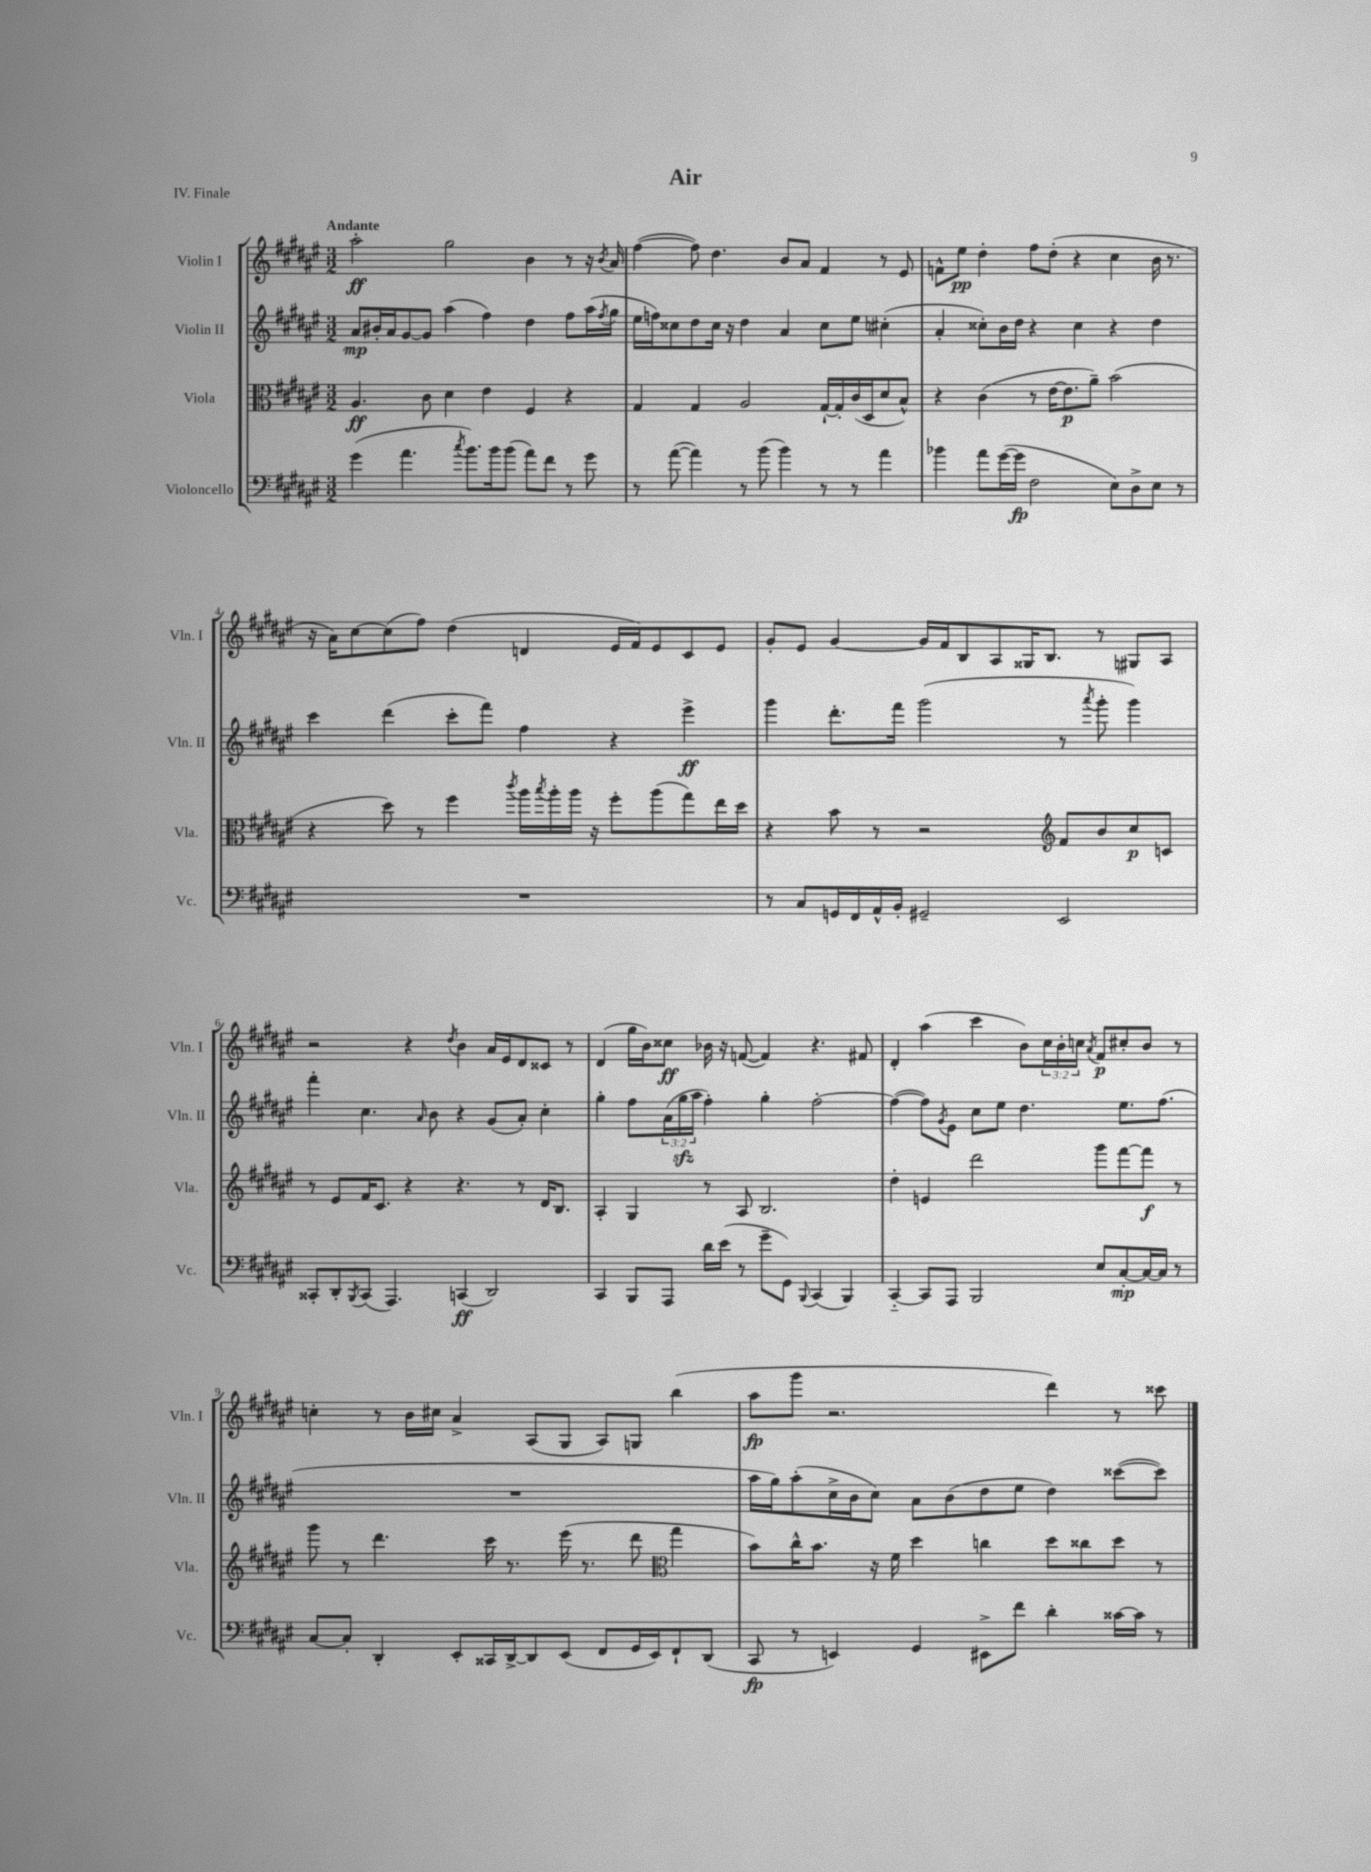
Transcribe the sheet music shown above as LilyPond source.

\header { title = "Air" piece = "IV. Finale" }
<<
\new StaffGroup <<
\new Staff = "s0" \with { instrumentName = "Violin I" shortInstrumentName = "Vln. I" } {
    \clef treble \key fis \major \numericTimeSignature \time 3/2 \override Staff.TupletNumber.text = #tuplet-number::calc-fraction-text \tempo "Andante"
    ais''2-.\ff gis''2 b'4 r8 r16 \acciaccatura { b'8 } ais'16 |
    fis''4~( fis''8) dis''4. b'8 ais'8 fis'4 r8 eis'8 |
    f'8-^ eis''8\pp dis''4-. fis''8 dis''8-.( r4 cis''4 b'16 r8. |
    r16 ais'16) cis''8~ cis''8( fis''8) dis''4( d'4 eis'16 fis'16) eis'8 cis'8 eis'8 |
    gis'8-. eis'8 gis'4~ gis'16 fis'16 b8 ais8 gisis16 b8. r8 gis8 ais8 |
    r2 r4 \acciaccatura { dis''8 } b'4 ais'16 eis'16 dis'8 cisis'8 r8 |
    dis'4( gis''16 b'16) cisis''8\ff bes'16 r16 f'8~( f'4) r4. fis'8 |
    dis'4-. ais''4( cis'''4 b'8) \tuplet 3/2 { cis''16 b'16-. c''16 } \acciaccatura { ais'8 } fis'8\p cis''8-. b'8 r8 |
    c''4-. r8 b'16 cis''16 ais'4-> ais8( gis8 ais8) g8 b''4( |
    ais''8\fp gis'''8 r2. dis'''4) r8 cisis'''8 \bar "|." |
}
\new Staff = "s1" \with { instrumentName = "Violin II" shortInstrumentName = "Vln. II" } {
    \clef treble \key fis \major \numericTimeSignature \time 3/2 \override Staff.TupletNumber.text = #tuplet-number::calc-fraction-text
    ais'8\mp bis'16-. ais'16 gis'8~ gis'8 ais''4( fis''4) dis''4 fis''8 ais''16( \acciaccatura { fis''8 } gis''16 |
    eis''16 f''16) cisis''8 dis''8 cisis''16 r16 dis''4 ais'4 cisis''8 eis''8 cis''4-.( |
    ais'4-. cisis''8-.) b'16 dis''16 r4 cisis''4 r4 dis''4 |
    cis'''4 dis'''4( cis'''8-. fis'''8) fis''4 r4 eis'''4->\ff |
    gis'''4 dis'''8.-. fis'''16 gis'''2( r8 \acciaccatura { ais'''8 } gis'''8-. gis'''4) |
    fis'''4-. cis''4. \grace { ais'16 } b'8 r4 gis'8( ais'8-.) cis''4-. |
    gis''4-. fis''8 \tuplet 3/2 { ais'16( gis''16\sfz ais''16 } fis''4-.) gis''4-. fis''2~-. |
    fis''4~( fis''8) \acciaccatura { gis'8 } eis'8 cis''8 eis''8 dis''4. eis''8. fis''8.( |
    R1. |
    ais''16 gis''16) ais''8-.( cis''16-> b'16 cis''8) ais'8 b'8( dis''8 eis''8 dis''4) cisis'''8~( cisis'''8) \bar "|." |
}
\new Staff = "s2" \with { instrumentName = "Viola" shortInstrumentName = "Vla." } {
    \clef alto \key fis \major \numericTimeSignature \time 3/2
    ais4.\ff cis'8 dis'4 eis'4 fis4 r4 |
    gis4 gis4 ais2 gis16~-! gis16-. cis'16( dis16 dis'8 b8-^) |
    r4 cis'4( r8 eis'16~ eis'8.\p ais'8--) b'2( |
    r4 dis''8) r8 fis''4 \acciaccatura { cis'''8 } ais''16 \acciaccatura { b''8 } ais''16-. ais''16 r16 fis''8-. ais''8( gis''8) eis''16 dis''16 |
    r4 b'8 r8 r2 \clef treble fis'8 b'8 cis''8\p c'8 |
    r8 eis'8 fis'16 cis'8. r4 r4. r8 dis'16 b8. |
    ais4-. gis4 r8 ais8 b2. |
    dis''4-. e'4 dis'''2 gis'''8 fis'''8~ fis'''8\f r8 |
    gis'''8 r8 dis'''4. cis'''16 r8. eis'''16( r8. dis'''8 \clef alto gis''4 |
    b'8) cis''16-^ b'8. r16 fis'16 dis''4 c''4 dis''8 cisis''8 dis''8 r8 \bar "|." |
}
\new Staff = "s3" \with { instrumentName = "Violoncello" shortInstrumentName = "Vc." } {
    \clef bass \key fis \major \numericTimeSignature \time 3/2
    gis'4( ais'4. \acciaccatura { cis''8 } b'8.) b'16 b'8( ais'8) fis'8 r8 gis'8 |
    r8 ais'8~( ais'4) r8 b'8( b'4) r8 r8 ais'4 |
    bes'4 ais'8 gis'16~( gis'16\fp fis2 eis8) dis8-> eis8 r8 |
    R1. |
    r8 cis8 g,16 fis,16 ais,16-^ b,16-. gis,2-- eis,2 |
    cisis,8-. dis,8-. \acciaccatura { b,,8 } cisis,8( ais,,4.) c,4\ff( dis,2) |
    cis,4 b,,8 ais,,8 dis'16 eis'16( r8 gis'8-- gis,8) \appoggiatura { b,,8 } cis,4( b,,4) |
    cis,4~-_ cis,8 ais,,8 b,,2 eis8 cis8~-.\mp cis16~ cis16 r8 |
    cis8~ cis8-. dis,4-. eis,8-. cisis,16 dis,16~-> dis,8 eis,8( fis,8 gis,16 eis,16) fis,8-! dis,8( |
    cis,8\fp r8 e,4) gis,4 eis,8-> fis'8 dis'4-. cisis'16~ cisis'16 r8 \bar "|." |
}
>>
>>
